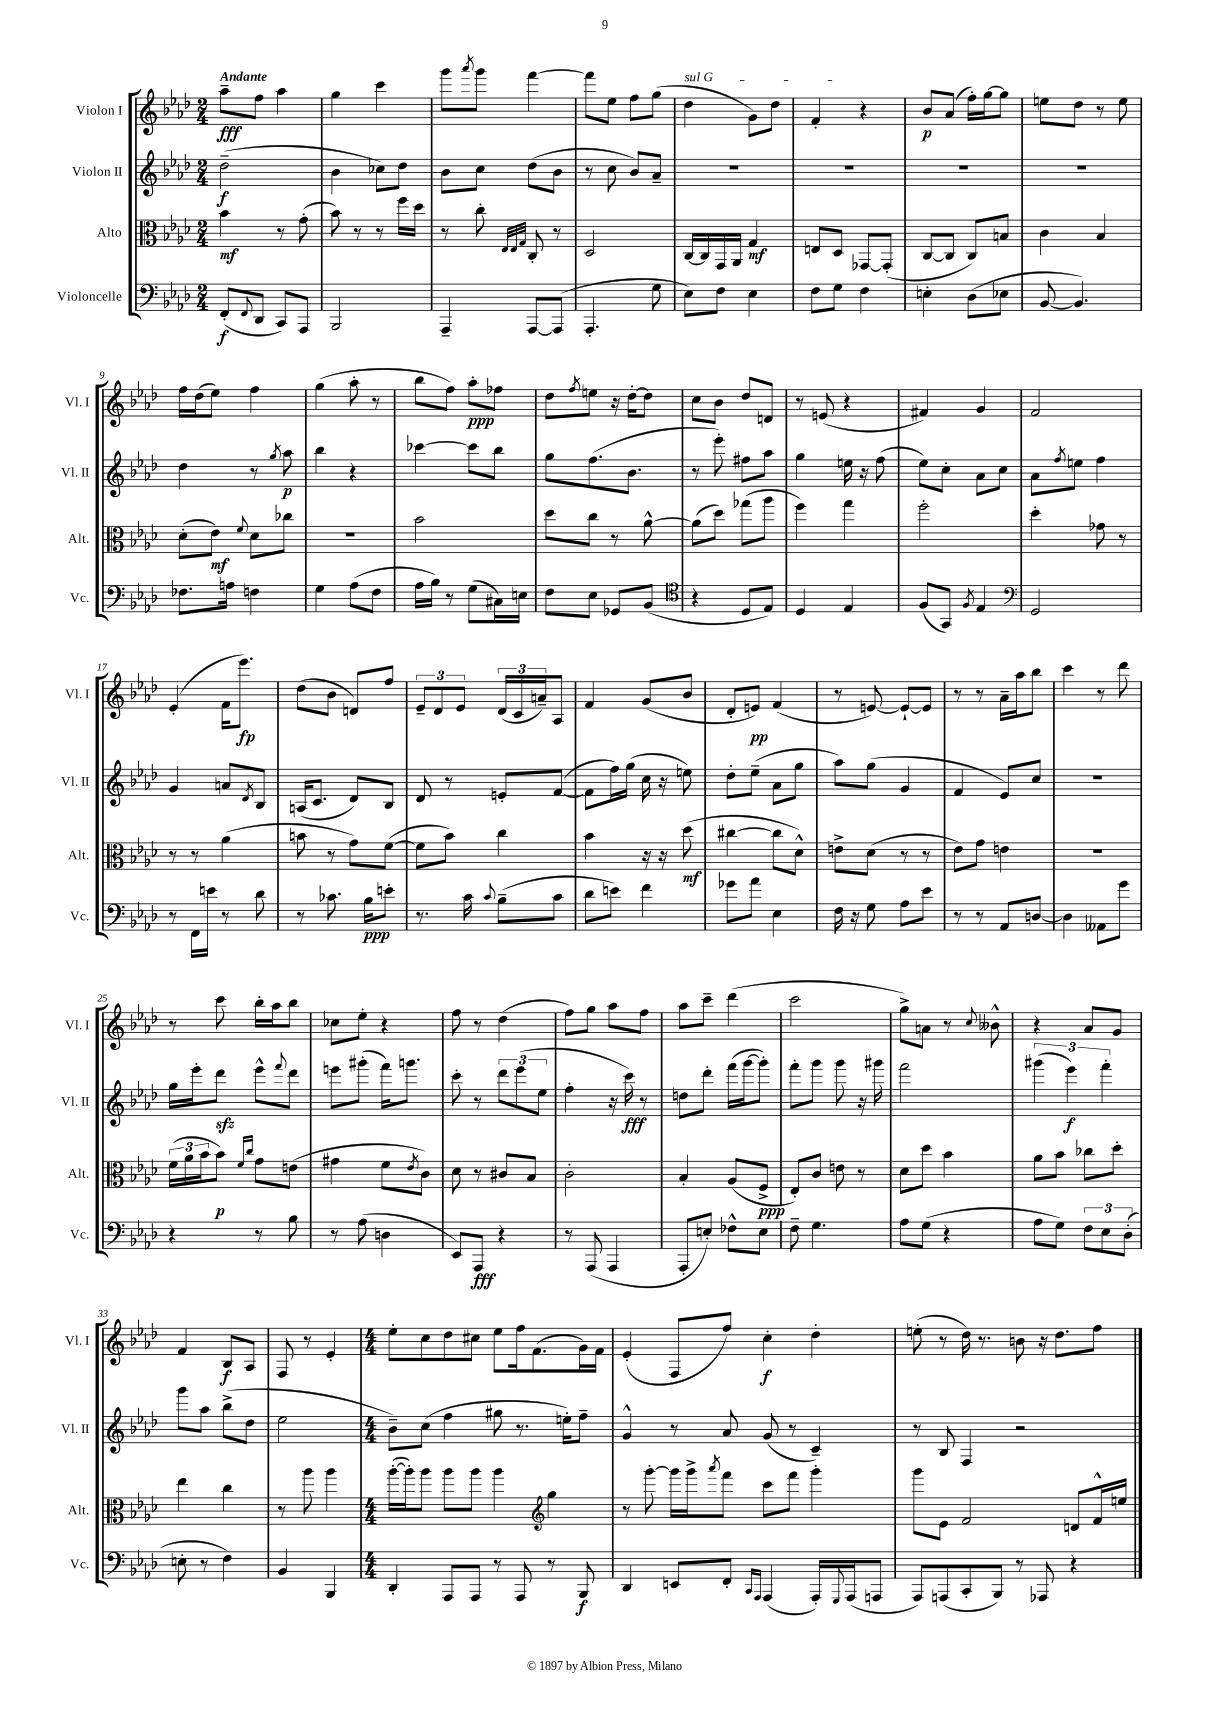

**kern	**kern	**kern	**kern
*staff4	*staff3	*staff2	*staff1
*clefF4	*clefC3	*clefG2	*clefG2
*k[b-e-a-d-]	*k[b-e-a-d-]	*k[b-e-a-d-]	*k[b-e-a-d-]
*M2/4	*M2/4	*M2/4	*M2/4
(8FF'	4b-	(2dd-~	8aa-~
8qqFF	.	.	.
8DD-	.	.	8ff
8CC)	8r	.	4aa-
8AAA-	(8g'	.	.
=	=	=	=
2BBB-	8b-)	4b-	4gg
.	8r	.	.
.	8r	8cc-)	4ccc
.	16ff	8dd-	.
.	16dd-	.	.
=	=	=	=
4AAA-~	8r	8b-	8ggg
.	.	.	8qaaa-
.	8cc'	8cc	8ggg
.	32qqE-	.	.
.	32qqE-	.	.
.	32qqG	.	.
[8AAA-	8C'	(8dd-	[4fff
(8AAA-]	8r	8b-	.
=	=	=	=
4.AAA-'	2D-	8r	8fff]
.	.	8cc	8ee-
.	.	8b-)	8ff
8G	.	8a-~	(8gg
=	=	=	=
8E-)	[16C	2r	4dd-
.	16C]	.	.
8F	16GG	.	.
.	16AA-	.	.
4E-	4G	.	8g)
.	.	.	8dd-
=	=	=	=
8F	8E	2r	4f'
8G	8D-	.	.
4F	[8GG-	.	4r
.	(8GG-']	.	.
=	=	=	=
4E'	[8C	2r	8b-
.	8C]	.	(8a-
(8D-	8C)	.	16ff')
.	.	.	[16gg
8E-	8B	.	8gg]
=	=	=	=
[8BB-	4c	2r	8ee
4.BB-])	.	.	8dd-
.	4B-	.	8r
.	.	.	8ee
=	=	=	=
8.F-	(8d-'	4dd-	16ff
.	.	.	(16dd-
.	8e-)	.	8ee-)
16A	.	.	.
.	8qqf	.	.
4F	8d-	8r	4ff
.	.	8qgg	.
.	8cc-	8aa-	.
=	=	=	=
4G	2r	4bb-	(4gg
(8A-	.	4r	8aa-'
8F	.	.	8r
=	=	=	=
16A-	2b-	[4ccc-	8bb-
16B-)	.	.	.
8r	.	.	8ff)
(8G	.	8ccc-]	8aa-'
16C#)	.	8bb-	8ff-
16E	.	.	.
=	=	=	=
8F	8dd-	8gg	8dd-
.	.	.	8qff
8E-	8cc	(8.ff	8ee
8GG-	8r	.	16r
.	.	8.b-	[16dd-'
(8BB-	[8a-^^	.	8dd-]
=	=	=	=
*clefC4	*	*	*
4r	(8a-]	8r	8cc
.	8dd-)	8eee-')	8b-
8D-	(8gg-	8ff#	8dd-
8E-)	8aa-	8aa-	8d
=	=	=	=
4D-	4ff)	4gg	8r
.	.	.	(8e
4E-	4gg	16ee	4r
.	.	16r	.
.	.	(8ff	.
=	=	=	=
(8F	2ff'	8ee-)	4f#)
8GG)	.	8cc'	.
8qF	.	.	.
4E-	.	8a-	4g
.	.	8cc	.
=	=	=	=
*clefF4	*	*	*
2GG	4dd-'	8a-	2f
.	.	8qff	.
.	.	8ee	.
.	8g-	4ff	.
.	8r	.	.
=	=	=	=
8r	8r	4g	(4e-'
16FF	8r	.	.
16e	.	.	.
8r	(4a-	8a	16f
.	.	.	8.eee-)
.	.	8qd-	.
8d-	.	8B-	.
=	=	=	=
8r	8b	(16A	(8dd-
.	.	8.c	.
8.c-	8r	.	8b-
.	8g)	8d-)	8d)
16B-	.	.	.
8e'	([8f	8B-	8ff
=	=	=	=
8.r	8f]	8d-	12e-~
.	.	.	12d-
.	8b-)	8r	.
.	.	.	12e-
16c	.	.	.
8qqc	.	.	.
(8B-~	4cc	8e'	(24d-
.	.	.	24c
.	.	.	24a~)
8c	.	([8f	8A-
=	=	=	=
8d-	4b-	8f]	4f
8e)	.	16ff)	.
.	.	(16gg	.
4f	16r	16cc	(8g
.	16r	16r	.
.	(8dd-	8ee)	8b-
=	=	=	=
8g-	[4cc#	8dd-'	8d-'
8a-	.	(8ee-~	8e)
4E-	8cc#]	8a-	(4f
.	8d-^^)	8gg	.
=	=	=	=
16F	8e^	8aa-)	8r
16r	.	.	.
8G	(8d-	(8gg	[8e)
8A-	8r	4g	8e`_
8e-	8r	.	8e]
=	=	=	=
8r	8e-)	4f	8r
8r	8g	.	8r
8AA-	4e	8e-)	16a-~
.	.	.	16aa-
[8D	.	8cc	8bb-
=	=	=	=
4D]	2r	2r	4ccc
8AA--	.	.	8r
8g	.	.	8ddd-
=	=	=	=
4r	(24f	16gg	8r
.	24a-	.	.
.	.	16eee-'	.
.	24b-	.	.
.	8b-)	8ddd-	8ccc
.	16qqf	.	.
.	16qqcc	.	.
8r	8g	8eee-^^	16bb-'
.	.	.	16aa-
.	.	8qqfff	.
8B-	(8e	8ddd-	8bb-
=	=	=	=
8r	4g#	8eee	8cc-
(8A-	.	(8ggg#'	8ee-'
4D	8f	16fff)	4r
.	.	8.ggg	.
.	8qe-	.	.
.	8c)	.	.
=	=	=	=
8EE-)	8d-	8ccc'	8ff
8AAA-	8r	8r	8r
4r	8c#	12ddd-	(4dd-
.	.	(12eee-	.
.	8B-	.	.
.	.	12ee-	.
=	=	=	=
8r	2c'	4ff'	8ff)
(8AAA-	.	.	8gg
4AAA-	.	16r	8aa-
.	.	16ccc)	.
.	.	8r	8ff
=	=	=	=
8AAA-'	4B-'	8dd	8aa-
8E')	.	8ddd-'	8ccc~
8F-^^	(8A-	(16fff	(4ddd-
.	.	[16ggg	.
8E	8F^	8ggg'])	.
=	=	=	=
8F~	8E-')	8fff'	2ccc
4.G	8c	8ggg	.
.	8e	8ggg	.
.	8r	16r	.
.	.	16ggg#	.
=	=	=	=
8A-	8d-	2fff	8gg^)
(8G	8dd-	.	8a
4r	4b-	.	8r
.	.	.	8qqcc
.	.	.	8b--^^
=	=	=	=
8A-	8a-	(6ggg#	4r
8G)	8b-	.	.
.	.	6eee-)	.
12F	8cc-	.	8a-
12E-	.	6fff'	.
.	8dd-'	.	8g
(12D-'	.	.	.
=	=	=	=
8E'	4ee-	8ggg	4f
8r	.	8aa-	.
4F)	4cc	(8bb-^	8B-
.	.	8dd-	8A-
=	=	=	=
4BB-	8r	2ee-	8F
.	8aa-	.	8r
4BBB-	4aa-	.	4e-'
=	=	=	=
*M4/4	*M4/4	*M4/4	*M4/4
4DD-'	([16aa-'	8b-~)	8ee-'
.	16aa-'])	.	.
.	8aa-	(8cc	8cc
8AAA-	8aa-	4ff	8dd-
8AAA-	8aa-	.	8cc#
8r	4aa-	8gg#	8ee-
8AAA-	.	8.r	16ff
.	.	.	(8.f
8r	4gg	.	.
.	.	16ee')	.
8BBB-	.	8ff~	16g)
.	.	.	16f
=	=	=	=
*	*clefG2	*	*
4DD-	8r	4g^^	(4e-'
.	[8ggg'	.	.
8EE	16ggg]	8r	8F
.	16ggg^	.	.
.	8qaaa-	.	.
8FF'	8fff	8a-	8ff)
16qqCC	.	.	.
16qqAAA-	.	.	.
(4AAA-	8ccc	(8g	4cc'
.	8fff	8r	.
16AAA-')	4ggg'	4c~)	4dd-'
8qqGGG	.	.	.
(16AAA-	.	.	.
8AAA	.	.	.
=	=	=	=
8AAA-)	8ggg	8r	(8ee'
(8AAA	8e-	8B-	8r
8CC'	2f	4F	16dd-)
.	.	.	8.r
8BBB-)	.	.	.
8r	.	2r	8b
8AAA-	.	.	16r
.	.	.	8.dd-
4r	8d	.	.
.	16f^^	.	8ff
.	16ee	.	.
==	==	==	==
*-	*-	*-	*-
